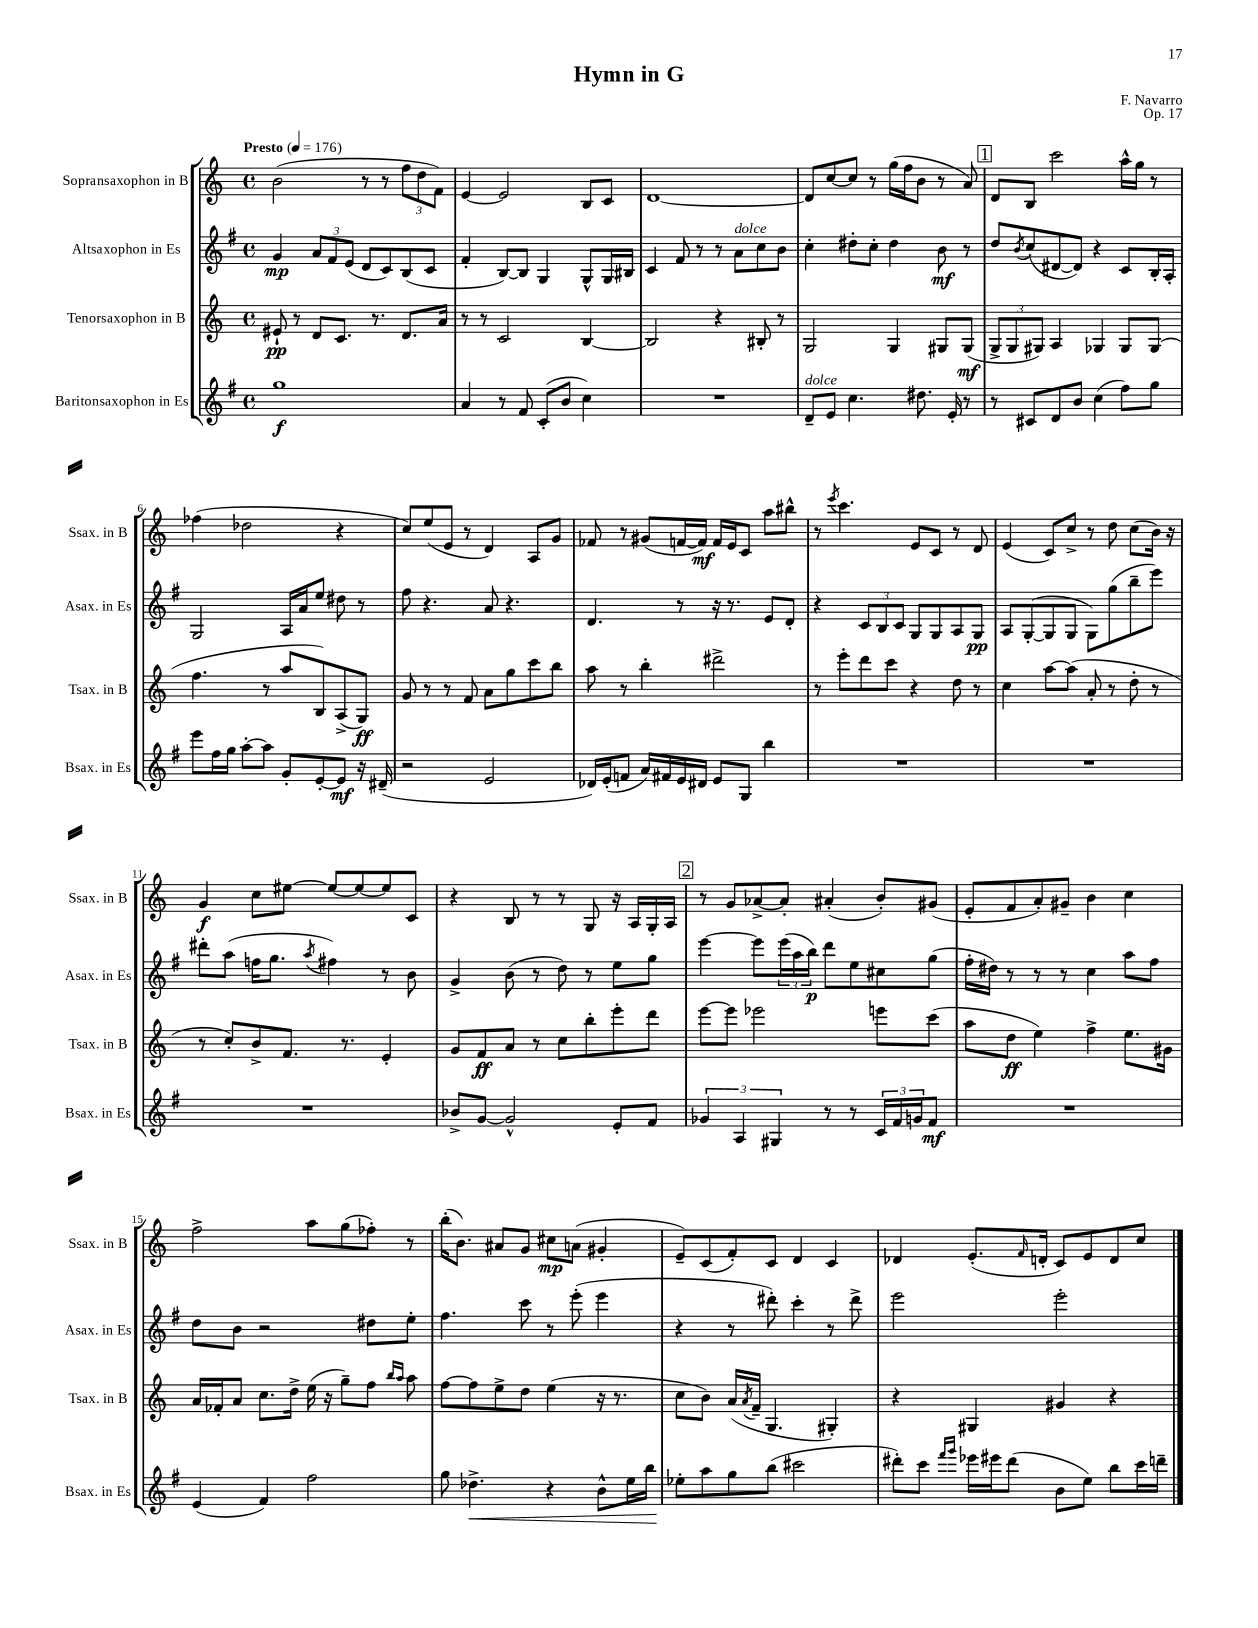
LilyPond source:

\header { title = "Hymn in G" composer = "F. Navarro" opus = "Op. 17" }
<<
\new StaffGroup <<
\new Staff = "s0" \with { instrumentName = "Sopransaxophon in B" shortInstrumentName = "Ssax. in B" } {
    \clef treble \key c \major \defaultTimeSignature \time 4/4 \tempo "Presto" 4 = 176
    b'2( r8 r8 \tuplet 3/2 { f''8 d''8 f'8) } |
    e'4~ e'2 b8 c'8 |
    d'1~ |
    d'8 c''8~ c''8 r8 g''16( f''16 b'8 r8 a'8) |
    \mark \markup { \box "1" } d'8 b8 c'''2 a''16-^ g''16 r8 |
    fes''4( des''2 r4 |
    c''8) e''8( e'8 r8 d'4) a8 g'8 |
    fes'8 r8 gis'8( f'16~ f'16\mf) f'16 e'16 c'8 a''8 bis''8-^ |
    r8 \acciaccatura { e'''8 } c'''4. e'8 c'8 r8 d'8 |
    e'4( c'8) c''8-> r8 d''8 c''8( b'16) r16 |
    g'4\f c''8 eis''8~ eis''8~ eis''8~ eis''8 c'8 |
    r4 b8 r8 r8 g8 r16 a16 g16-. a16 |
    \mark \markup { \box "2" } r8 g'8 aes'8~-> aes'8-. ais'4-.( b'8-.) gis'8( |
    e'8-. f'8 a'8-.) gis'8-- b'4 c''4 |
    f''2-> a''8 g''8( fes''8-.) r8 |
    b''16-.( b'8.) ais'8 g'8 cis''8\mp a'8( gis'4-. |
    e'8--) c'8( f'8-.) c'8 d'4 c'4 |
    des'4 e'8.-.( \grace { f'16 } d'16-. c'8) e'8 d'8 c''8 \bar "|." |
}
\new Staff = "s1" \with { instrumentName = "Altsaxophon in Es" shortInstrumentName = "Asax. in Es" } {
    \clef treble \key g \major \defaultTimeSignature \time 4/4
    g'4\mp \tuplet 3/2 { a'8 fis'8 e'8( } d'8 c'8) b8( c'8 |
    fis'4-. b8~) b8 g4 g8-^ g16 bis16 |
    c'4 fis'8 r8 r8 a'8^\markup { \italic "dolce" } c''8 b'8 |
    c''4-. dis''8-. c''8-. dis''4 b'8\mf r8 |
    \mark \markup { \box "1" } d''8 \acciaccatura { b'8 } c''8( dis'8~ dis'8) r4 c'8 b16-. a16-. |
    g2 a16 a'16 e''8 dis''8 r8 |
    fis''8 r4. a'8 r4. |
    d'4. r8 r16 r8. e'8 d'8-. |
    r4 \tuplet 3/2 { c'8 b8 c'8 } g8 g8 a8 g8\pp |
    a8 g8~-.( g8 g8 g8) g''8( b''8-- e'''8) |
    dis'''8-. a''8( f''16 g''8. \acciaccatura { a''8 } fis''4) r8 b'8 |
    g'4-> b'8( r8 d''8) r8 e''8 g''8 |
    \mark \markup { \box "2" } e'''4~ e'''8 \tuplet 3/2 { e'''16( a''16 b''16\p) } d'''8 e''8 cis''8 g''8( |
    fis''16-. dis''16) r8 r8 r8 c''4 a''8 fis''8 |
    d''8 b'8 r2 dis''8 e''8-. |
    fis''4. c'''8 r8 e'''8-.( e'''4 |
    r4 r8 dis'''8-.) c'''4-. r8 dis'''8-> |
    e'''2 e'''2-. \bar "|." |
}
\new Staff = "s2" \with { instrumentName = "Tenorsaxophon in B" shortInstrumentName = "Tsax. in B" } {
    \clef treble \key c \major \defaultTimeSignature \time 4/4
    eis'8-!\pp r8 d'8 c'8. r8. d'8. a'16 |
    r8 r8 c'2 b4~ |
    b2 r4 bis8-. r8 |
    g2 g4 gis8 gis8\mf( |
    \mark \markup { \box "1" } \tuplet 3/2 { g8-> g8 gis8) } a4 ges4 ges8 ges8( |
    f''4. r8 a''8 b8) a8->( g8\ff) |
    g'8 r8 r8 f'8 a'8 g''8 c'''8 b''8 |
    a''8 r8 b''4-. dis'''2-> |
    r8 e'''8-. d'''8 c'''8 r4 d''8 r8 |
    c''4 a''8~ a''8( a'8-. r8 d''8-. r8 |
    r8 c''8-.) b'8-> f'8. r8. e'4-. |
    g'8 f'8\ff a'8 r8 c''8 b''8-. e'''8-. d'''8 |
    \mark \markup { \box "2" } e'''8~ e'''8 ees'''2 e'''8 c'''8( |
    a''8 d''8\ff e''4) f''4-> e''8. gis'16 |
    a'16 fes'16-. a'8 c''8. d''16-> e''16( r16 g''8--) f''8 \grace { b''16 a''16 } a''8 |
    f''8~ f''8 e''8-> d''8 e''4( r16 r8. |
    c''8 b'8) a'16( \acciaccatura { a'8 } f'16-- g4. gis4-.) |
    r4 gis4 gis'4 r4 \bar "|." |
}
\new Staff = "s3" \with { instrumentName = "Baritonsaxophon in Es" shortInstrumentName = "Bsax. in Es" } {
    \clef treble \key g \major \defaultTimeSignature \time 4/4
    g''1\f |
    a'4 r8 fis'8 c'8-.( b'8 c''4) |
    R1 |
    d'8--^\markup { \italic "dolce" } e'8 c''4. dis''8. e'16-. r8 |
    \mark \markup { \box "1" } r8 cis'8 d'8 b'8 c''4( fis''8) g''8 |
    e'''8 fis''16 g''16 a''8~-. a''8 g'8-. e'8~-. e'8\mf r16 dis'16--( |
    r2 e'2 |
    des'16) e'16-.( f'8 a'16) fis'16 e'16 dis'16 e'8 g8 b''4 |
    R1 |
    R1 |
    R1 |
    bes'8-> g'8~ g'2-^ e'8-. fis'8 |
    \mark \markup { \box "2" } \tuplet 3/2 { ges'4 a4 gis4 } r8 r8 \tuplet 3/2 { c'16 fis'16 g'16 } fis'8\mf |
    R1 |
    e'4( fis'4) fis''2 |
    g''8 des''4.->\< r4 b'8-^ e''16 b''16 |
    ees''8-.\! a''8 g''8 b''8( cis'''2 |
    dis'''8-.) c'''8 \grace { fis'''16 g'''16 } ees'''16 eis'''16 dis'''8( b'8 e''8) b''8 c'''16 d'''16-- \bar "|." |
}
>>
>>
